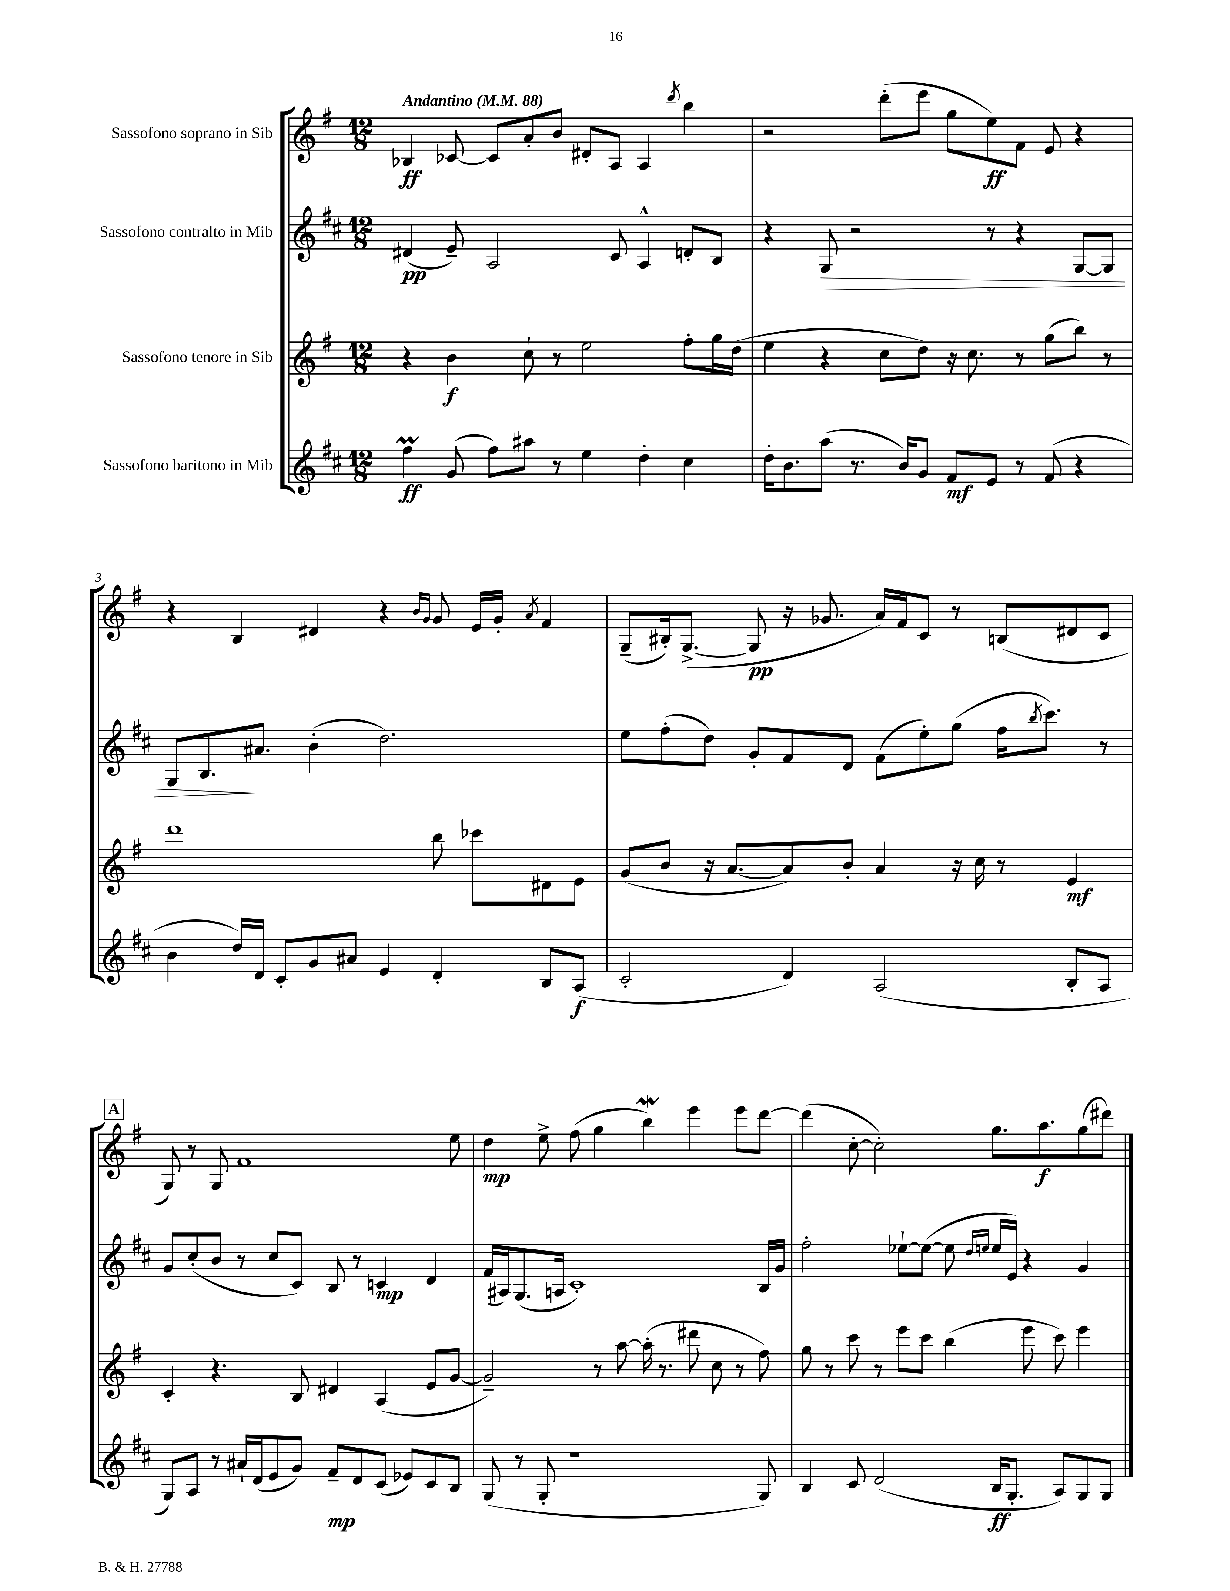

**kern	**dynam	**kern	**dynam	**kern	**dynam	**kern	**dynam
*part4	*part4	*part3	*part3	*part2	*part2	*part1	*part1
*staff4	*staff4	*staff3	*staff3	*staff2	*staff2	*staff1	*staff1
*I"Sassofono baritono in Mib	*	*I"Sassofono tenore in Sib	*	*I"Sassofono contralto in Mib	*	*I"Sassofono soprano in Sib	*
*clefG2	*	*clefG2	*	*clefG2	*	*clefG2	*
*k[f#c#]	*	*k[f#]	*	*k[f#c#]	*	*k[f#]	*
*M12/8	*	*M12/8	*	*M12/8	*	*M12/8	*
*MM88	*	*MM88	*	*MM88	*	*MM88	*
=1	=1	=1	=1	=1	=1	=1	=1
!	!	!	!	!	!	!LO:TX:a:B:t=Andantino	!
4ff#m\	ff	4r	.	(4d#X/	pp	4B-X/	ff
(8g/	.	4b\	f	8e~/)	.	[8c-X/	.
8ff#\L)	.	.	.	2A/	.	8c-/L]	.
8aa#X\J	.	8cc`\	.	.	.	8a'/	.
8r	.	8r	.	.	.	8b/J	.
4ee\	.	2ee\	.	.	.	8d#X'/L	.
.	.	.	.	8c#/	.	8A/J	.
4dd'\	.	.	.	4A^^/	.	4A/	.
.	.	.	.	.	.	8qddd/	.
4cc#\	.	8ff#'\L	.	8dn'/L	.	4bb\	.
.	.	16gg\L	.	8B/J	.	.	.
.	.	(16dd\JJ	.	.	.	.	.
=2	=2	=2	=2	=2	=2	=2	=2
16dd'\KL	.	4ee\	.	4r	.	2r	.
8.b\	.	.	.	.	.	.	.
!	!	!	!	!	!LO:HP:b	!	!
(8aa\J	.	4r	.	8G/	>	.	.
8.r	.	.	.	2r	.	.	.
.	.	8cc\L	.	.	.	(8ddd'\L	.
16b/KL)	.	.	.	.	.	.	.
8g/J	.	8dd\J)	.	.	.	8eee\J	.
8f#/L	mf	16r	.	.	.	8gg\L	.
.	.	8.cc\	.	.	.	.	.
8e/J	.	.	.	8r	.	8ee\)	ff
8r	.	8r	.	4r	.	8f#\J	.
(8f#/	.	(8gg\L	.	.	.	8e/	.
4r	.	8bb\J)	.	[8G/L	.	4r	.
.	.	8r	.	8G/J]	.	.	.
!!LO:LB:g=z
=3	=3	=3	=3	=3	=3	=3	=3
4b\	.	1ddd	.	8G/L	.	4r	.
.	.	.	.	8.B/	.	.	.
16dd/LL)	.	.	.	.	.	4B/	.
16d/JJ	.	.	.	8.a#X/J	]	.	.
8c#'/L	.	.	.	.	.	.	.
8g/	.	.	.	(4b'\	.	4d#X/	.
8a#X/J	.	.	.	.	.	.	.
4e/	.	.	.	2.dd\)	.	4r	.
.	.	.	.	.	.	16qqb/LL	.
.	.	.	.	.	.	16qqg/JJ	.
4d'/	.	8bb\	.	.	.	8g/	.
.	.	8ccc-X\L	.	.	.	16e/LL	.
.	.	.	.	.	.	16g'/JJ	.
.	.	.	.	.	.	8qa/	.
8B/L	.	8d#X\	.	.	.	4f#/	.
(8A/J	f	8e\J	.	.	.	.	.
=4	=4	=4	=4	=4	=4	=4	=4
2c#'/	.	(8g/L	.	8ee\L	.	(8G~/L	.
.	.	8b/J	.	(8ff#'\	.	16B#X'/k)	.
.	.	.	.	.	.	([8.G^/J	.
.	.	16r	.	8dd\J)	.	.	.
.	.	[8.a/L	.	.	.	.	.
.	.	.	.	8g'/L	.	8G/]	pp
4d/)	.	8a/])	.	8f#/	.	16r	.
.	.	.	.	.	.	8.g-X/	.
.	.	8b'/J	.	8d/J	.	.	.
(2A/	.	4a/	.	(8f#\L	.	16a/LL)	.
.	.	.	.	.	.	16f#/J	.
.	.	.	.	8ee'\)	.	8c/J	.
.	.	16r	.	(8gg\J	.	8r	.
.	.	16cc\	.	.	.	.	.
.	.	8r	.	16ff#\KL	.	(8Bn/L	.
.	.	.	.	8qbb/	.	.	.
.	.	.	.	8.ccc#\J)	.	.	.
8B'/L	.	4e/	mf	.	.	8d#X/	.
8A/J	.	.	.	8r	.	8c/J	.
!!LO:LB:g=z
!!LO:REH:place=s1:t=A
=5	=5	=5	=5	=5	=5	=5	=5
8G/L)	.	4c'/	.	8g/L	.	8G/)	.
8A/J	.	.	.	(8cc#'/	.	8r	.
8r	.	4.r	.	8b/J	.	8G/	.
16a#X`/LL	.	.	.	8r	.	1f#	.
(16d/J	.	.	.	.	.	.	.
8e/	.	.	.	8cc#/L	.	.	.
8g/J)	.	8B/	.	8c#/J)	.	.	.
8f#~/L	mp	4d#X/	.	8B/	.	.	.
8d/	.	.	.	8r	.	.	.
(8c#/J	.	(4A/	.	4cn/	mp	.	.
8e-X/L)	.	.	.	.	.	.	.
8c#/	.	8e/L	.	4d/	.	.	.
8B/J	.	[8g/J	.	.	.	8ee\	.
=6	=6	=6	=6	=6	=6	=6	=6
(8G/	.	2g~/])	.	(16f#/LL	.	4dd\	mp
.	.	.	.	16A#X/J)	.	.	.
8r	.	.	.	(8.G/	.	.	.
8G'/	.	.	.	.	.	8ee^\	.
.	.	.	.	16An/Jk	.	.	.
1r	.	.	.	1c#')	.	(8ff#\	.
.	.	8r	.	.	.	4gg\	.
.	.	[8aa\	.	.	.	.	.
.	.	(16aa'\]	.	.	.	4bbW\)	.
.	.	8.r	.	.	.	.	.
.	.	8ddd#X\	.	.	.	4eee\	.
.	.	8cc\	.	.	.	.	.
.	.	8r	.	.	.	8eee\L	.
8G/)	.	8ff#\)	.	16B/LL	.	[8ddd\J	.
.	.	.	.	16g/JJ	.	.	.
=7	=7	=7	=7	=7	=7	=7	=7
4B/	.	8gg\	.	2ff#'\	.	(4ddd\]	.
.	.	8r	.	.	.	.	.
8c#/	.	8ccc\	.	.	.	[8cc'\	.
(2d/	.	8r	.	.	.	2cc'\])	.
.	.	8eee\L	.	[8ee-X`\L	.	.	.
.	.	8ccc\J	.	(8ee-\J_	.	.	.
.	.	(4bb\	.	8ee-\]	.	.	.
.	.	.	.	16qqdd/LL	.	.	.
.	.	.	.	16qqeen/JJ	.	.	.
16B/KL	ff	.	.	16ee/LL	.	8.gg\L	.
8.G'/J	.	.	.	16e/JJ)	.	.	.
.	.	8eee\	.	4r	.	.	.
.	.	.	.	.	.	8.aa\	f
8A/L)	.	8ccc\)	.	.	.	.	.
8G/	.	4eee\	.	4g/	.	(8gg\	.
8G/J	.	.	.	.	.	8ddd#X\J)	.
==	==	==	==	==	==	==	==
*-	*-	*-	*-	*-	*-	*-	*-
